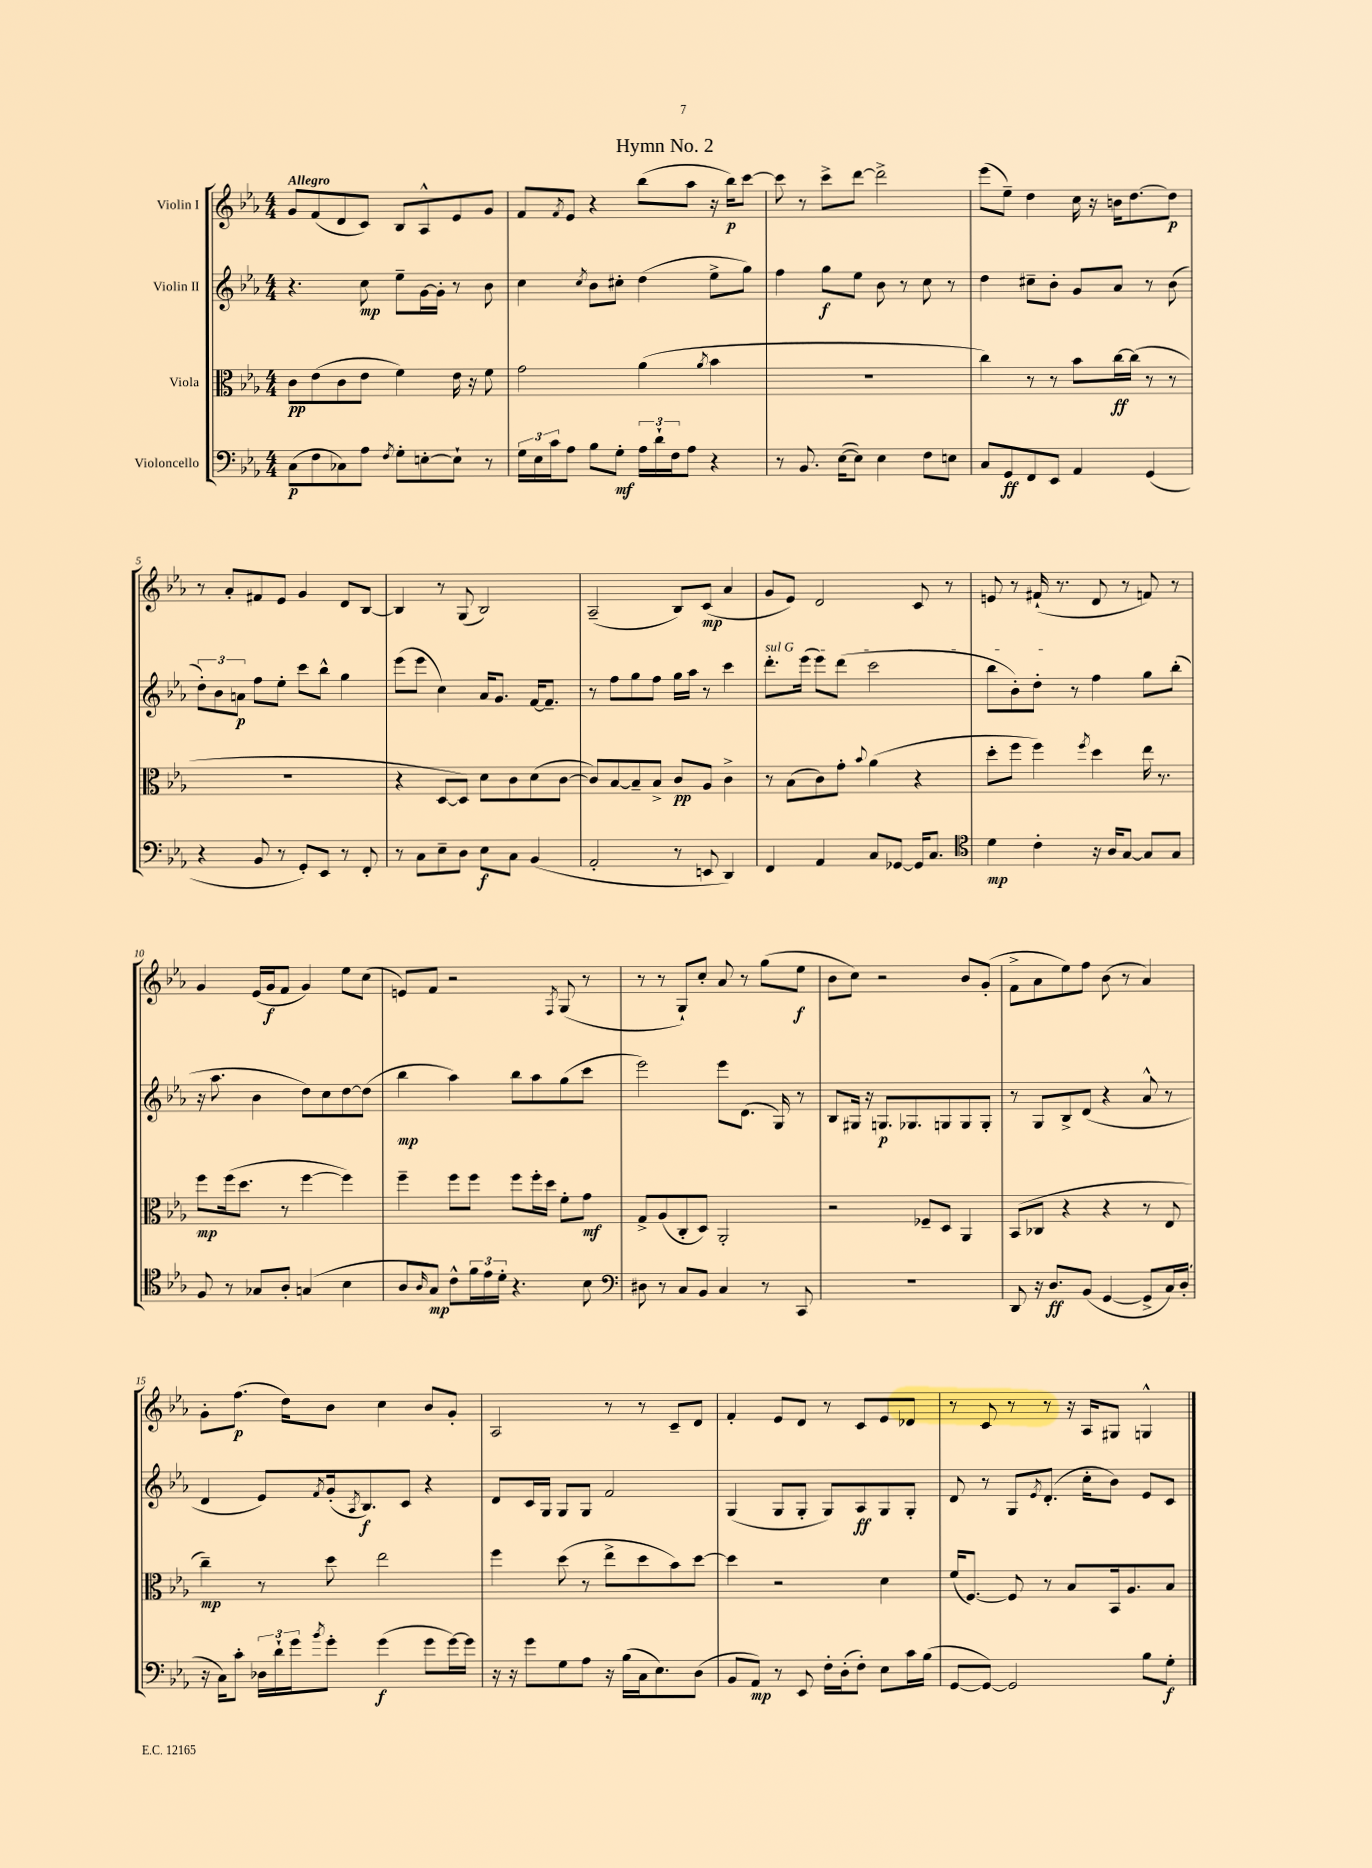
\header { title = "Hymn No. 2" }
<<
\new StaffGroup <<
\new Staff = "s0" \with { instrumentName = "Violin I" } {
    \clef treble \key ees \major \numericTimeSignature \time 4/4 \tempo "Allegro"
    g'8 f'8( d'8 c'8) bes8 aes8-^ ees'8 g'8 |
    f'8 \acciaccatura { f'8 } ees'8 r4 bes''8( aes''8 r16 bes''16\p) c'''8~ |
    c'''8 r8 c'''8-> d'''8~ d'''2-> |
    ees'''8( ees''8--) d''4 c''16 r16 b'16 d''8.~ d''8\p |
    r8 aes'8-. fis'8 ees'8 g'4 d'8 bes8~ |
    bes4 r8 g8( bes2) |
    aes2--( bes8) c'8\mp( aes'4 |
    g'8 ees'8) d'2 c'8 r8 |
    e'8 r8 fis'16-!( r8. d'8 r8 f'8) r8 |
    g'4 ees'16( g'16\f f'8 g'4) ees''8 c''8( |
    e'8) f'8 r2 \acciaccatura { f8 } g8( r8 |
    r8 r8 g8-!) c''8-. aes'8 r8 g''8( ees''8\f |
    bes'8 c''8) r2 bes'8 g'8-.( |
    f'8-> aes'8 ees''8) f''8 bes'8( r8 aes'4) |
    g'8-. f''8.\p( d''16) bes'8 c''4 bes'8 g'8-. |
    aes2 r8 r8 c'8-- d'8 |
    f'4-. ees'8 d'8 r8 c'8 ees'8 des'8 |
    r8 c'8 r8 r8 r16 aes16 gis8 g4-^ \bar "|." |
}
\new Staff = "s1" \with { instrumentName = "Violin II" } {
    \clef treble \key ees \major \numericTimeSignature \time 4/4
    r4. c''8\mp ees''8-- g'16~ g'16-. r8 bes'8 |
    c''4 \acciaccatura { c''8 } bes'8 cis''8-. d''4( ees''8-> g''8) |
    f''4 g''8\f ees''8 bes'8 r8 c''8 r8 |
    d''4 cis''8-- bes'8-. g'8 aes'8 r8 bes'8( |
    \tuplet 3/2 { d''8-.) bes'8 a'8\p } f''8 ees''8-. c'''8 bes''8-^ g''4 |
    ees'''8( ees'''8 c''4) aes'16 g'8. f'16~ f'8.-- |
    r8 f''8 g''8 f''8 g''16 aes''16 r8 c'''4 |
    \once \override TextSpanner.bound-details.left.text = \markup { \italic "sul G" } d'''8.-.\startTextSpan ees'''16( ees'''8) d'''8( c'''2 |
    bes''8 bes'8-.) d''8-.\stopTextSpan r8 f''4 g''8 bes''8-.( |
    r16 aes''8. bes'4 d''8) c''8 d''8~ d''8( |
    bes''4\mp aes''4) bes''8 aes''8 g''8( c'''8 |
    ees'''2) ees'''8 d'8.( g16) r8 |
    bes8 gis16 r16 g8.\p ges8. g8 g8 g8-. |
    r8 g8 bes8-> d'8( r4 aes'8-^ r8 |
    d'4 ees'8) \acciaccatura { f'8 } g'16-.( \acciaccatura { aes8 } bes8.\f) c'8 r4 |
    d'8 c'16 g16 g8 g8 f'2 |
    g4( g8 g8-. g8) aes8\ff g8 g8-. |
    d'8 r8 g8 \acciaccatura { ees'8 } d'8.-.( c''16-. bes'8) ees'8 c'8 \bar "|." |
}
\new Staff = "s2" \with { instrumentName = "Viola" } {
    \clef alto \key ees \major \numericTimeSignature \time 4/4
    c'8\pp ees'8( c'8 ees'8 f'4) ees'16 r16 f'8 |
    g'2 aes'4( \acciaccatura { aes'8 } bes'4 |
    R1 |
    c''4) r8 r8 bes'8 c''16~\ff c''16( r8 r8 |
    r1 |
    r4 d8~ d8) d'8 c'8 d'8( c'8~ |
    c'8) bes8~ bes8-- bes8-> c'8\pp aes8 c'4-> |
    r8 bes8( c'8) g'8-. \appoggiatura { bes'8 } aes'4( r4 |
    d''8-. f''8 f''4) \acciaccatura { f''8 } d''4 ees''16 r8. |
    f''8\mp f''16( d''8. r8 f''4~ f''4) |
    f''4-- f''8 f''8 f''8 f''16-. d''16 f'8-. g'8\mf |
    g8-> aes8( c8-. d8) aes,2-. |
    r2 fes8-- d8 aes,4 |
    bes,8( ces8 r4 r4 r8 ees8 |
    c''4--\mp) r8 d''8 ees''2 |
    f''4 d''8( r8 ees''8-> d''8 bes'8) d''8~ |
    d''4 r2 d'4 |
    f'16( f8.~) f8 r8 bes8 bes,16 aes8. bes8 \bar "|." |
}
\new Staff = "s3" \with { instrumentName = "Violoncello" } {
    \clef bass \key ees \major \numericTimeSignature \time 4/4
    c8\p( f8 ces8) aes8 \acciaccatura { f8 } g8-. e8~-. e8-! r8 |
    \tuplet 3/2 { g16 ees16 c'16 } aes8 bes8 g8-.\mf \tuplet 3/2 { aes16 d'16-! f16 } aes8 r4 |
    r8 bes,8. ees16~( ees8) ees4 f8 e8 |
    c8 g,8\ff f,8 ees,8 aes,4 g,4( |
    r4 bes,8 r8 g,8-.) ees,8 r8 f,8-. |
    r8 c8 ees8-- d8 ees8\f c8 bes,4( |
    aes,2-. r8 e,8 d,4) |
    f,4 aes,4 c8 ges,8~ ges,16 c8. |
    \clef tenor d'4\mp c'4-. r16 aes16 g8~ g8 g8 |
    f8 r8 ges8 aes8-. g4( bes4 |
    aes8 \grace { aes16 } g8\mp) c'8-^ \tuplet 3/2 { f'16 ees'16 d'16-. } r4. bes8 |
    \clef bass dis8 r8 c8 bes,8 c4 r8 c,8 |
    r1 |
    d,8 r16 d8.\ff bes,8( g,4~ g,8-> c16) d16-.( |
    r16 c16) c'8-. \tuplet 3/2 { des16 d'16-! g'16 } \acciaccatura { bes'8 } g'8-. g'4\f( g'8 g'16~) g'16 |
    r16 r16 g'8 g8 aes8 r16 bes16( c16 ees8.) d8( |
    bes,8 aes,8\mp) r8 ees,8 f16-. d16-.( f8-.) ees8 c'16 bes16( |
    g,8~ g,8~) g,2 bes8 g8-.\f \bar "|." |
}
>>
>>
